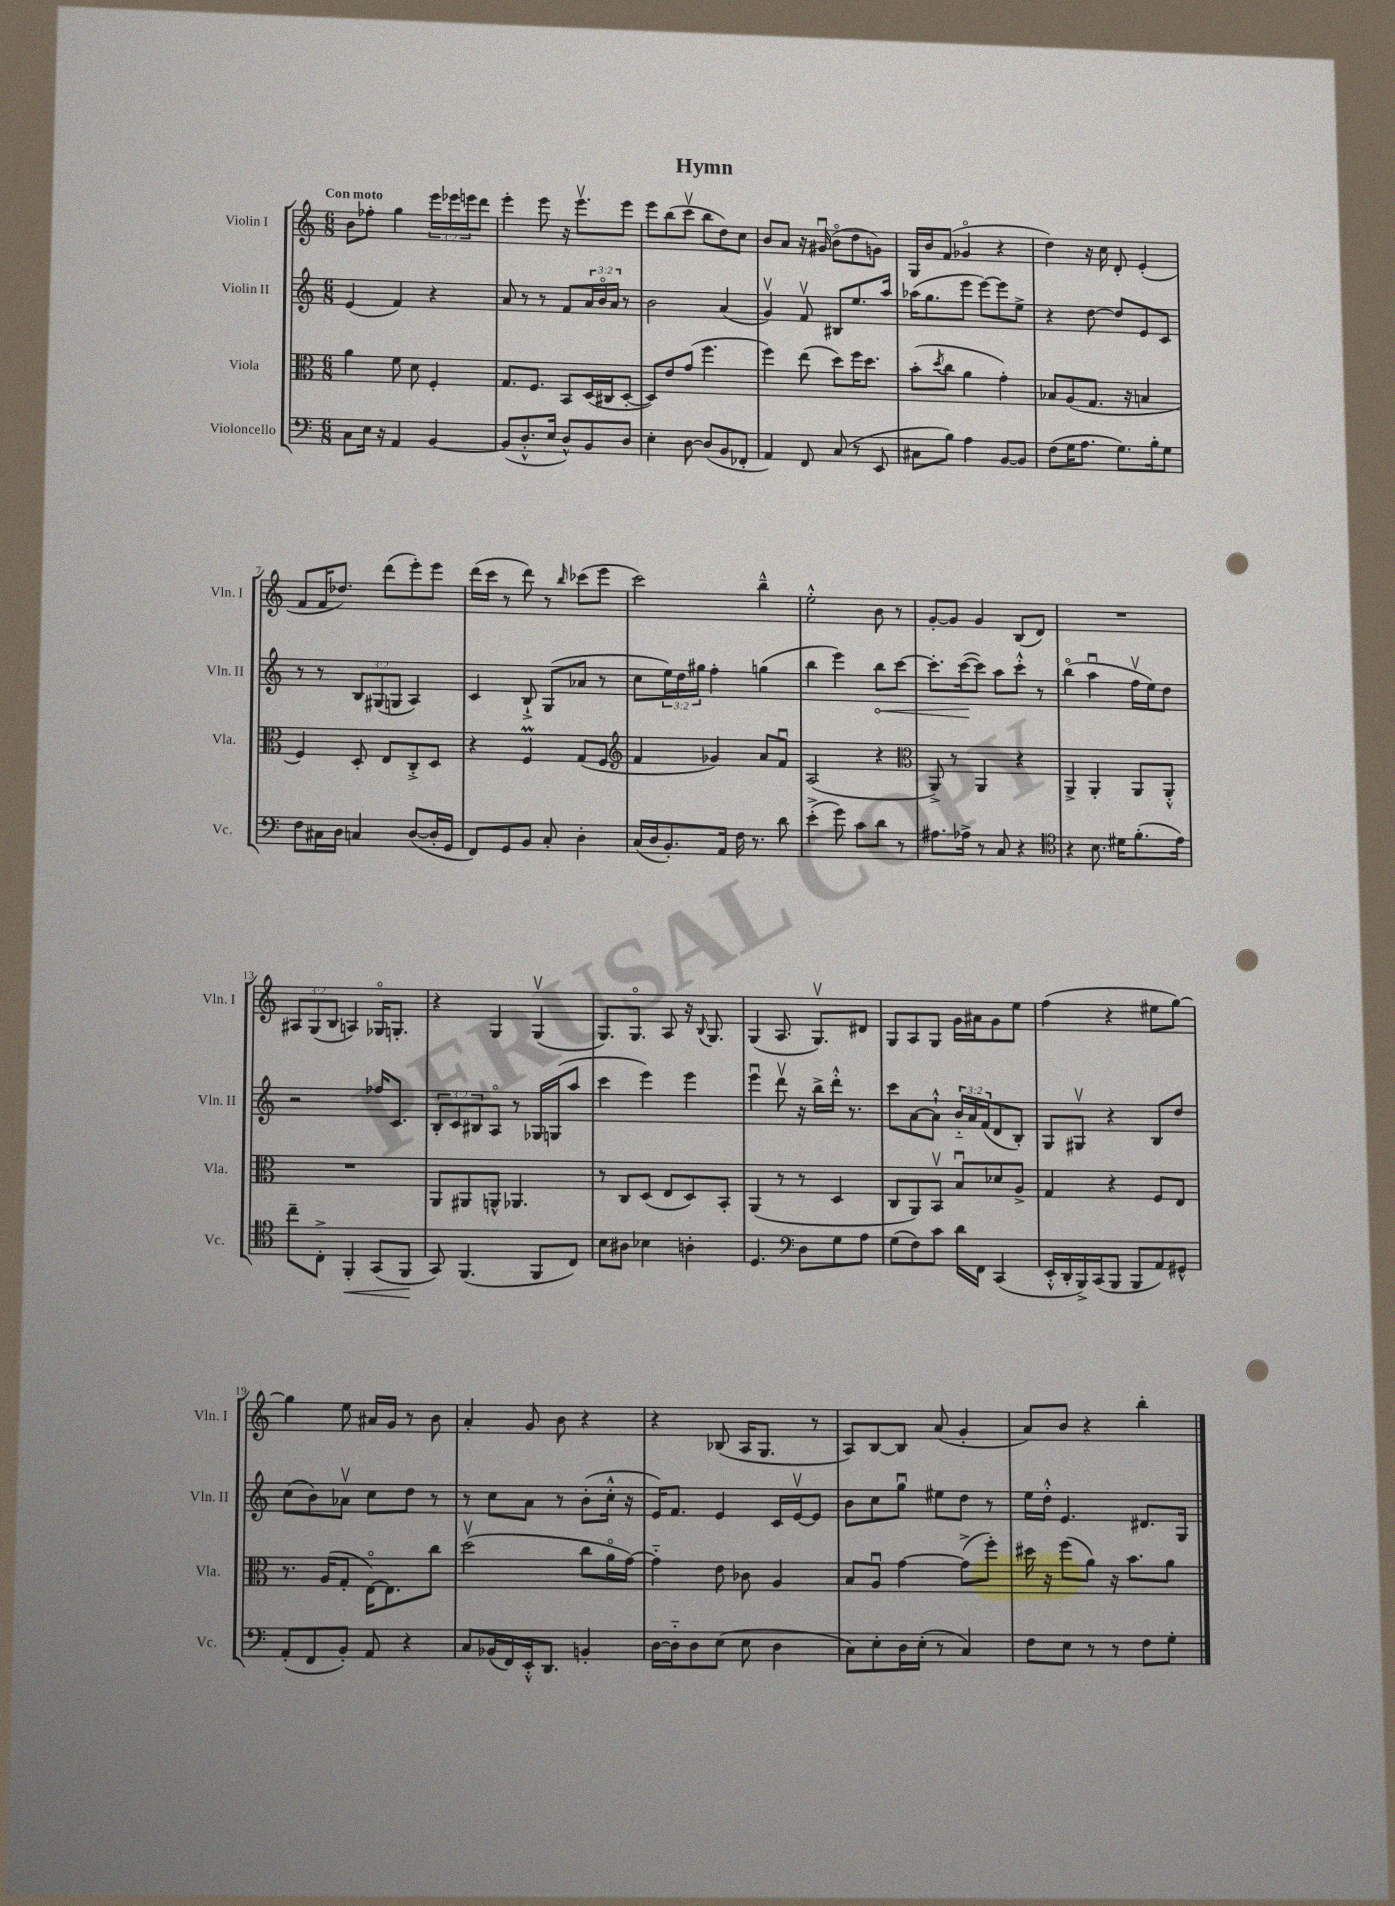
\header { title = "Hymn" }
<<
\new StaffGroup <<
\new Staff = "s0" \with { instrumentName = "Violin I" shortInstrumentName = "Vln. I" } {
    \clef treble \key c \major \numericTimeSignature \time 6/8 \override Staff.TupletNumber.text = #tuplet-number::calc-fraction-text \tempo "Con moto"
    b'8 fes''8-. g''4 \tuplet 3/2 { e'''16 ees'''16 e'''16 } d'''8 |
    e'''4-. e'''8 r16 e'''8.\upbow e'''8 |
    e'''8 b''8( c'''8\upbow b''8 d''8) c''8 |
    b'8 a'8 r16 gis'16\downbow( b'8\flageolet d''8 g'8) |
    g16 b'16 f'8( ges'4\flageolet r4 |
    d''4) r16 c''16 d'8-. e'4-.( |
    f'8 f'16 des''8.) d'''8( e'''8-.) e'''8 |
    d'''16( c'''16 r8 d'''8) r8 \grace { b''16 } ces'''8( e'''8 |
    c'''2) b''4---^ |
    e''2-.-^ b'8 r8 |
    g'8~-. g'8 g'4 b8( d'8) |
    R2. |
    \tuplet 3/2 { ais8 g8( b8 } a4) ges16\flageolet g8.-. |
    r4 g4 g4\upbow( |
    g8.) g8.\flageolet a8 r16 \appoggiatura { b8 } g8. |
    g4( a8. g8.\upbow) dis'8 |
    g8 a8 g8 g'16 ais'16 g'8 e''8 |
    f''4( r4 eis''8 g''8~) |
    g''4 e''8 ais'16 g'16 r8 b'8 |
    a'4-. g'8 b'8 r4 |
    r4 bes8( a16 g8. r8 |
    a8) b8~ b8 a'8( g'4-. |
    a'8) b'8 r4 b''4-. \bar "|." |
}
\new Staff = "s1" \with { instrumentName = "Violin II" shortInstrumentName = "Vln. II" } {
    \clef treble \key c \major \numericTimeSignature \time 6/8 \override Staff.TupletNumber.text = #tuplet-number::calc-fraction-text
    e'4( f'4) r4 |
    a'8 r8 r8 f'8 \tuplet 3/2 { a'16 b'16\flageolet a'16 } r8 |
    b'2 a'4( |
    g'4\upbow) f'8\upbow bis8 e''8. a''16 |
    aes''16( g''8. e'''8 e'''8~) e'''8 e''8-> |
    r4 d''8~ d''8 e'8 c'8 |
    r8 r8 \tuplet 3/2 { b8 gis8( g8 } a4) |
    c'4 b8-!-> g8( aes'8 r8 |
    c''8 \tuplet 3/2 { e''16) d''16 gis''16 } f''4-. g''4( |
    b''4 e'''4) \once \override Hairpin.circled-tip = ##t b''8\< c'''8~ |
    c'''8.-. c'''16~\!( c'''8) a''8 c'''8-.-^ r8 |
    b''4\flageolet( a''4\downbow f''16\upbow e''16) d''8 |
    r2 fes''16 c'8. |
    \tuplet 3/2 { b8-. c'8 bis8 } a8\flageolet r8 ges16 g16( a''8 |
    c'''4 e'''4) e'''4 |
    e'''4\downbow d'''8\upbow r16 b''16-> d'''16-.-^ r8. |
    c'''8 a'8~ a'8-!-^ \tuplet 3/2 { b'16-_ a'16 f'16( } d'8 b8-.) |
    g8 gis8\upbow r4 b8 d''8 |
    c''8( b'8) aes'8\upbow c''8 d''8 r8 |
    r8 c''8 a'8 r8 b'8-.( c''16-.-^ r16 |
    e'16) f'8. e'4 c'16 e'16~\upbow e'8 |
    b'8 c''8 g''8\downbow eis''8 d''8 r8 |
    e''16 d''16-.-^ e'4. dis'8. g16 \bar "|." |
}
\new Staff = "s2" \with { instrumentName = "Viola" shortInstrumentName = "Vla." } {
    \clef alto \key c \major \numericTimeSignature \time 6/8
    a'4 f'8 d'8 f4-. |
    g8. f8. b,8 d16( cis16 d8~-. |
    d8) e'8 g'8( f''4. |
    f''4) e''8( d''8) f''16 d''8. |
    b'8-.( \acciaccatura { d''8 } c''8 a'4 g'4-.) |
    bes8 a8( g8. r16 b4 |
    f4) d8-. e8 c8-.-> d8 |
    r4 f4\prall g8( f8 |
    \clef treble f'4 ges'4) a'8 f'8\downbow |
    a2( r4 |
    \clef alto a,8->) r8 a,4 r4 |
    a,4-> a,4-. a,8 a,8-.-^ |
    R2. |
    a,8 ais,8 a,8-^ aes,4. |
    r8 c8 d8( e8 d8) b,8-. |
    a,4( r8 r8 d4 |
    c8 a,8) b,8\upbow b8\downbow des'8 a8-> |
    g4 r4 f8 e8 |
    r8. a16( g8-. e16~\flageolet) e8. c''8 |
    d''2\upbow( c''8 a'16\flageolet g'16~) |
    g'4-_ e'8 ces'8 a4 |
    b8 a8\downbow g'4~ g'8->( f''8-.) |
    dis''16 r16 f''8( a'8) r16 b'8. a'8 \bar "|." |
}
\new Staff = "s3" \with { instrumentName = "Violoncello" shortInstrumentName = "Vc." } {
    \clef bass \key c \major \numericTimeSignature \time 6/8
    c8 e16 r16 a,4 b,4~ |
    b,8( d8.-.-^ e16 d8-^) b,8 d8 |
    e4-. d8~ d8( b,8 fes,8-. |
    a,4) f,8 c8( r8 e,8 |
    cis8 b8) a4 b,8~ b,8 |
    f8( g16 a8. g8.) b16-. g8 |
    f8 cis16 d16 c4 d8~( d16-. g,16 |
    f,8) g,8 b,8 c8-. d4-. |
    c16( d16 b,8.-.) a,16 f16 r8. d'8 |
    e'4-.->( g'8) c'8 d'8 r8 |
    ais8. aes16-> r8 c8 r4 |
    \clef tenor r4 b8. dis'16 f'8.-.( e'16) |
    c''8-- c8-.-> f,4-.\< g,8( f,8\! |
    g,8) f,4.( f,8 c8) |
    b8 ais8 bes4 a4-. |
    d4. \clef bass d8 g8 a8 |
    g8( f8) c'8 d'16 f,16 c,4( |
    e,16-.-^ d,16-. b,,16->) c,16( b,,8 b,,8 a,8) gis,8-^ |
    a,8-.( f,8 b,8-.) a,8 r4 |
    c8 bes,16( f,16) e,16-.-^ d,8. b,4-. |
    d16~ d16-_ d8 e8( e8 d4 |
    c8) e8-. d16 e16-.( r8 c4) |
    f8 e8 r8 r8 f8 g8-. \bar "|." |
}
>>
>>
